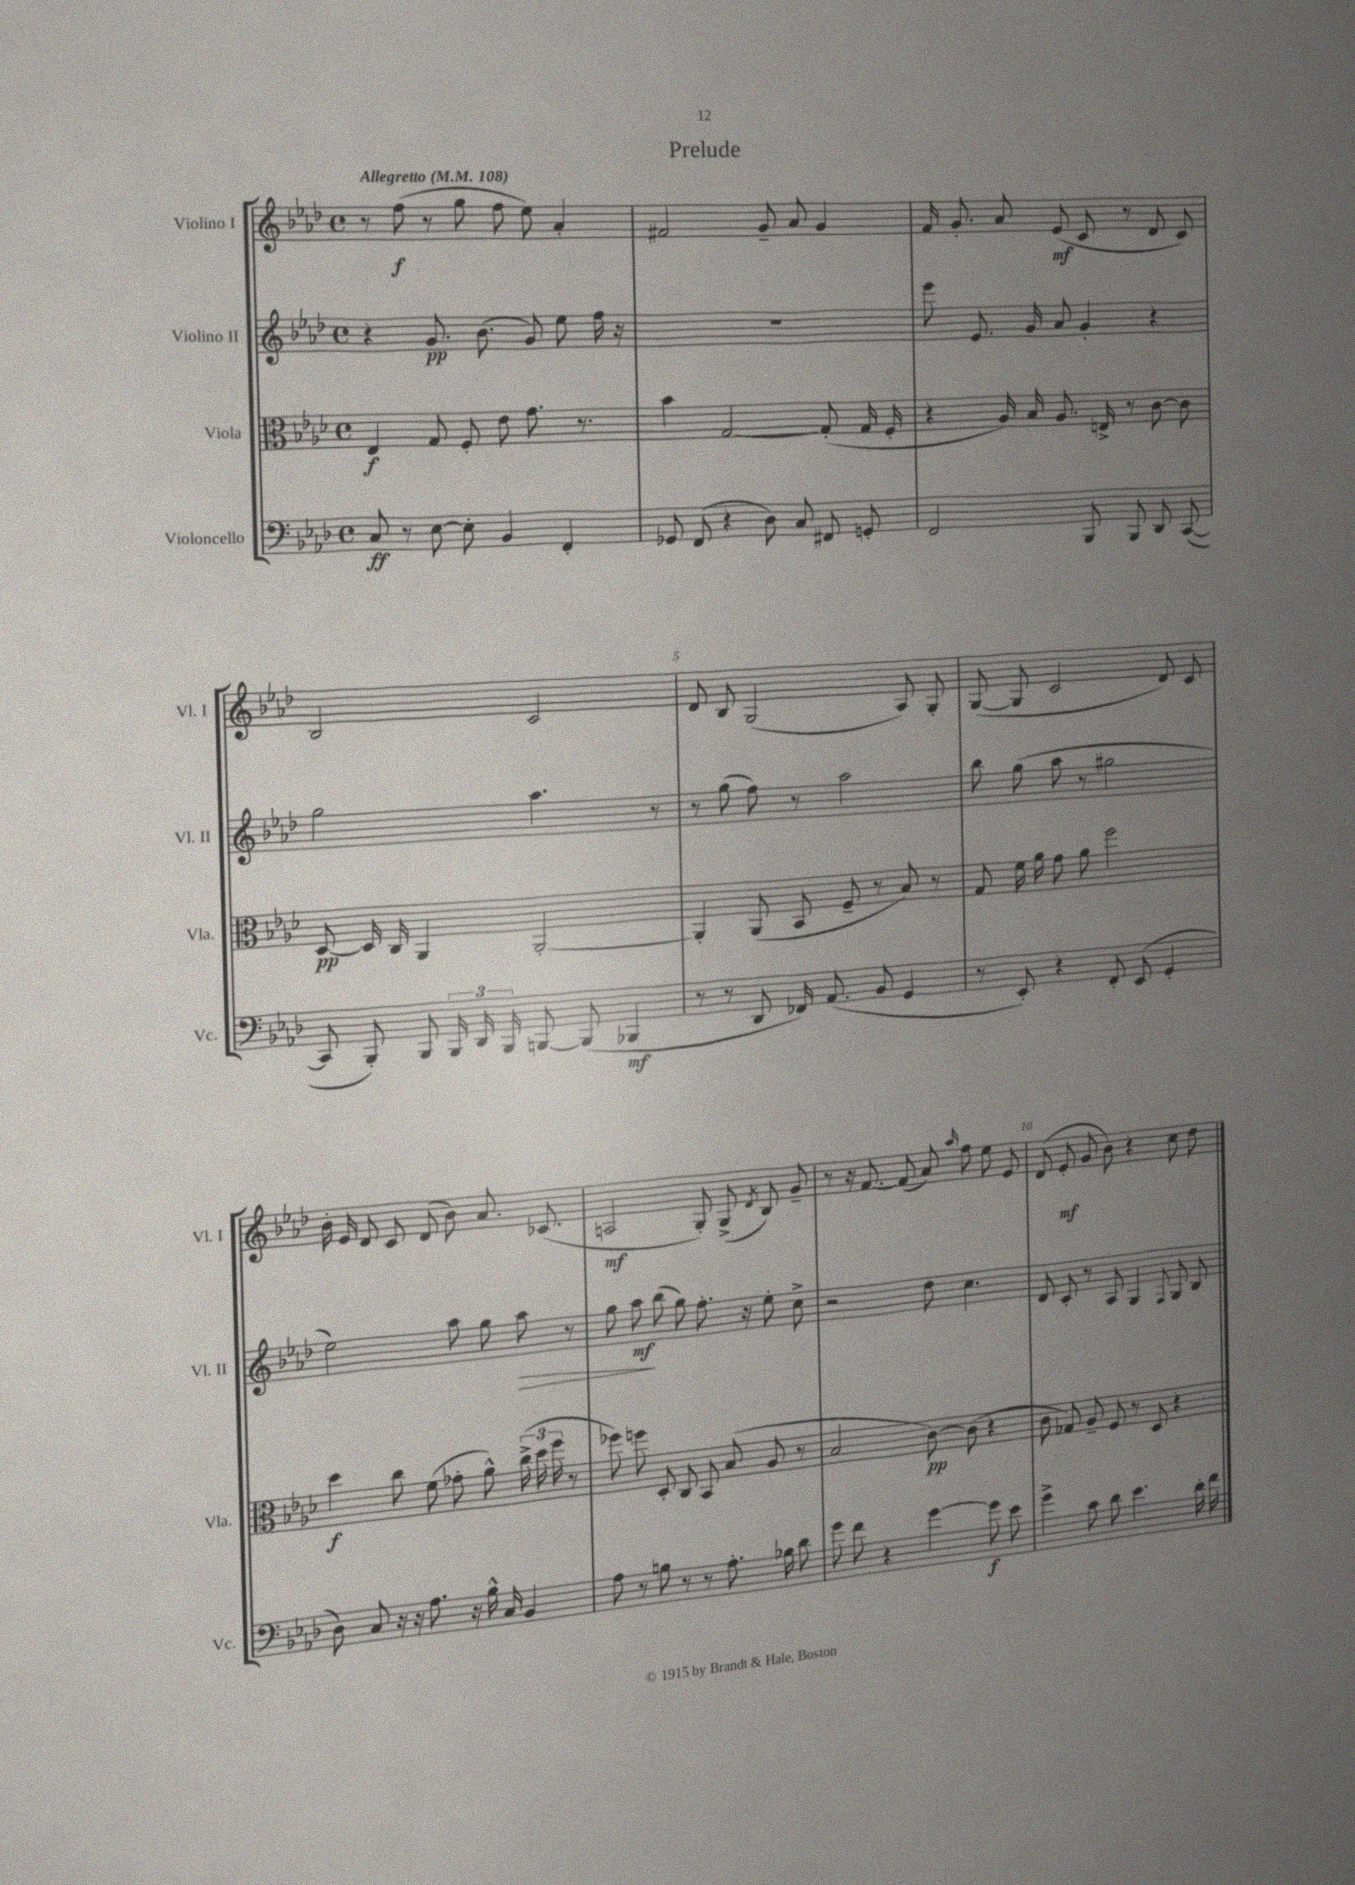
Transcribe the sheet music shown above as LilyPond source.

\header { title = "Prelude" }
<<
\new StaffGroup <<
\new Staff = "s0" \with { instrumentName = "Violino I" shortInstrumentName = "Vl. I" } {
    \clef treble \key aes \major \defaultTimeSignature \time 4/4 \tempo "Allegretto" 4 = 108
    \autoBeamOff r8 f''8\f( r8 g''8 f''8 ees''8) aes'4-. |
    fis'2 g'8-- aes'8 g'4 |
    f'16 g'8.-. aes'8 ees'8\mf( c'8 r8 des'8 c'8) |
    bes2 c'2 |
    des'8 bes8 g2( aes8) g8-. |
    g8~( g8 c'2 des'8) c'8 |
    bes'16-. ees'16 des'8 c'8 des'8( bes'8) aes'8. ces'8.( |
    a2\mf g8-.) g8->( \acciaccatura { des'8 } bes8) g'8-- |
    r8 r16 f'8.~ f'8( aes'8) \grace { aes''16 } f''8 ees''8 ees'8 |
    des'8( ees'8-.\mf g'8 bes'8) r4 c''8 des''8 \bar "|." |
}
\new Staff = "s1" \with { instrumentName = "Violino II" shortInstrumentName = "Vl. II" } {
    \clef treble \key aes \major \defaultTimeSignature \time 4/4
    \autoBeamOff r4 g'8.\pp bes'8.( g'8) ees''8 f''16 r16 |
    R1 |
    ees'''8 ees'8. g'16 aes'8 g'4-. r4 |
    g''2 aes''4. r8 |
    r8 g''8( f''8) r8 aes''2 |
    bes''8 g''8( aes''8 r8 gis''2 |
    ees''2) aes''8 g''8 aes''8\> r8 |
    g''8 aes''8\mf\! bes''8( g''8) f''8.-. r16 ees''8-. c''8-> |
    r2 des''8 c''4. |
    des'8 c'8-. r8 aes8 g4 \appoggiatura { f8 } g8 bes8 \bar "|." |
}
\new Staff = "s2" \with { instrumentName = "Viola" shortInstrumentName = "Vla." } {
    \clef alto \key aes \major \defaultTimeSignature \time 4/4
    \autoBeamOff ees4\f g8 f8-. ees'8 g'8. r8. |
    bes'4 g2~ g8-.( g16 f16-. |
    r4 aes16) bes16 aes8. e16-> r8 c'8~ c'8 |
    des8~\pp des16 c16 aes,4 aes,2~-. |
    aes,4-. aes,8( bes,8 f8-- r8 bes8) r8 |
    g8 f'16 aes'16 g'8 aes'8 f''2 |
    des''4\f c''8 f'8( ges'8-. aes'8-^) \tuplet 3/2 { c''16->( des''16 f''16 } r8 |
    fes''8) f''8 des8-. c8 bes,8 bes8( aes8 r8 |
    bes2 c'8~\pp) c'8( r4 |
    c'8 ges8) aes8-- f8 r8 des8 r4 \bar "|." |
}
\new Staff = "s3" \with { instrumentName = "Violoncello" shortInstrumentName = "Vc." } {
    \clef bass \key aes \major \defaultTimeSignature \time 4/4
    \autoBeamOff c8\ff r8 ees8~ ees8-. bes,4 f,4-. |
    ges,8 f,8( r4 des8) c8 fis,8 g,8-. |
    f,2 bes,,8 bes,,8 des,8 c,8~( |
    c,8 bes,,8-.) bes,,8 \tuplet 3/2 { bes,,16 des,16 bes,,16 } b,,8~ b,,8( bes,,4\mf |
    r8 r8 des,8 fes,16) aes,8.( bes,8 g,4 |
    r8 ees,8-.) r4 f,8-. ees,8( g,4-. |
    des8) c8 r16 r16 aes8. r16 bes16-^ c16 bes,4 |
    aes8 r8 b8 r8 r8 aes8.-. bes16 des'8 |
    g'8 f'8 r4 g'4~ g'8\f ees'8 |
    g'4-> c'8 des'8 ees'4. des'16-. f'16 \bar "|." |
}
>>
>>
\layout { \context { \Score \override BarNumber.break-visibility = ##(#f #t #t) barNumberVisibility = #(every-nth-bar-number-visible 5) } }
